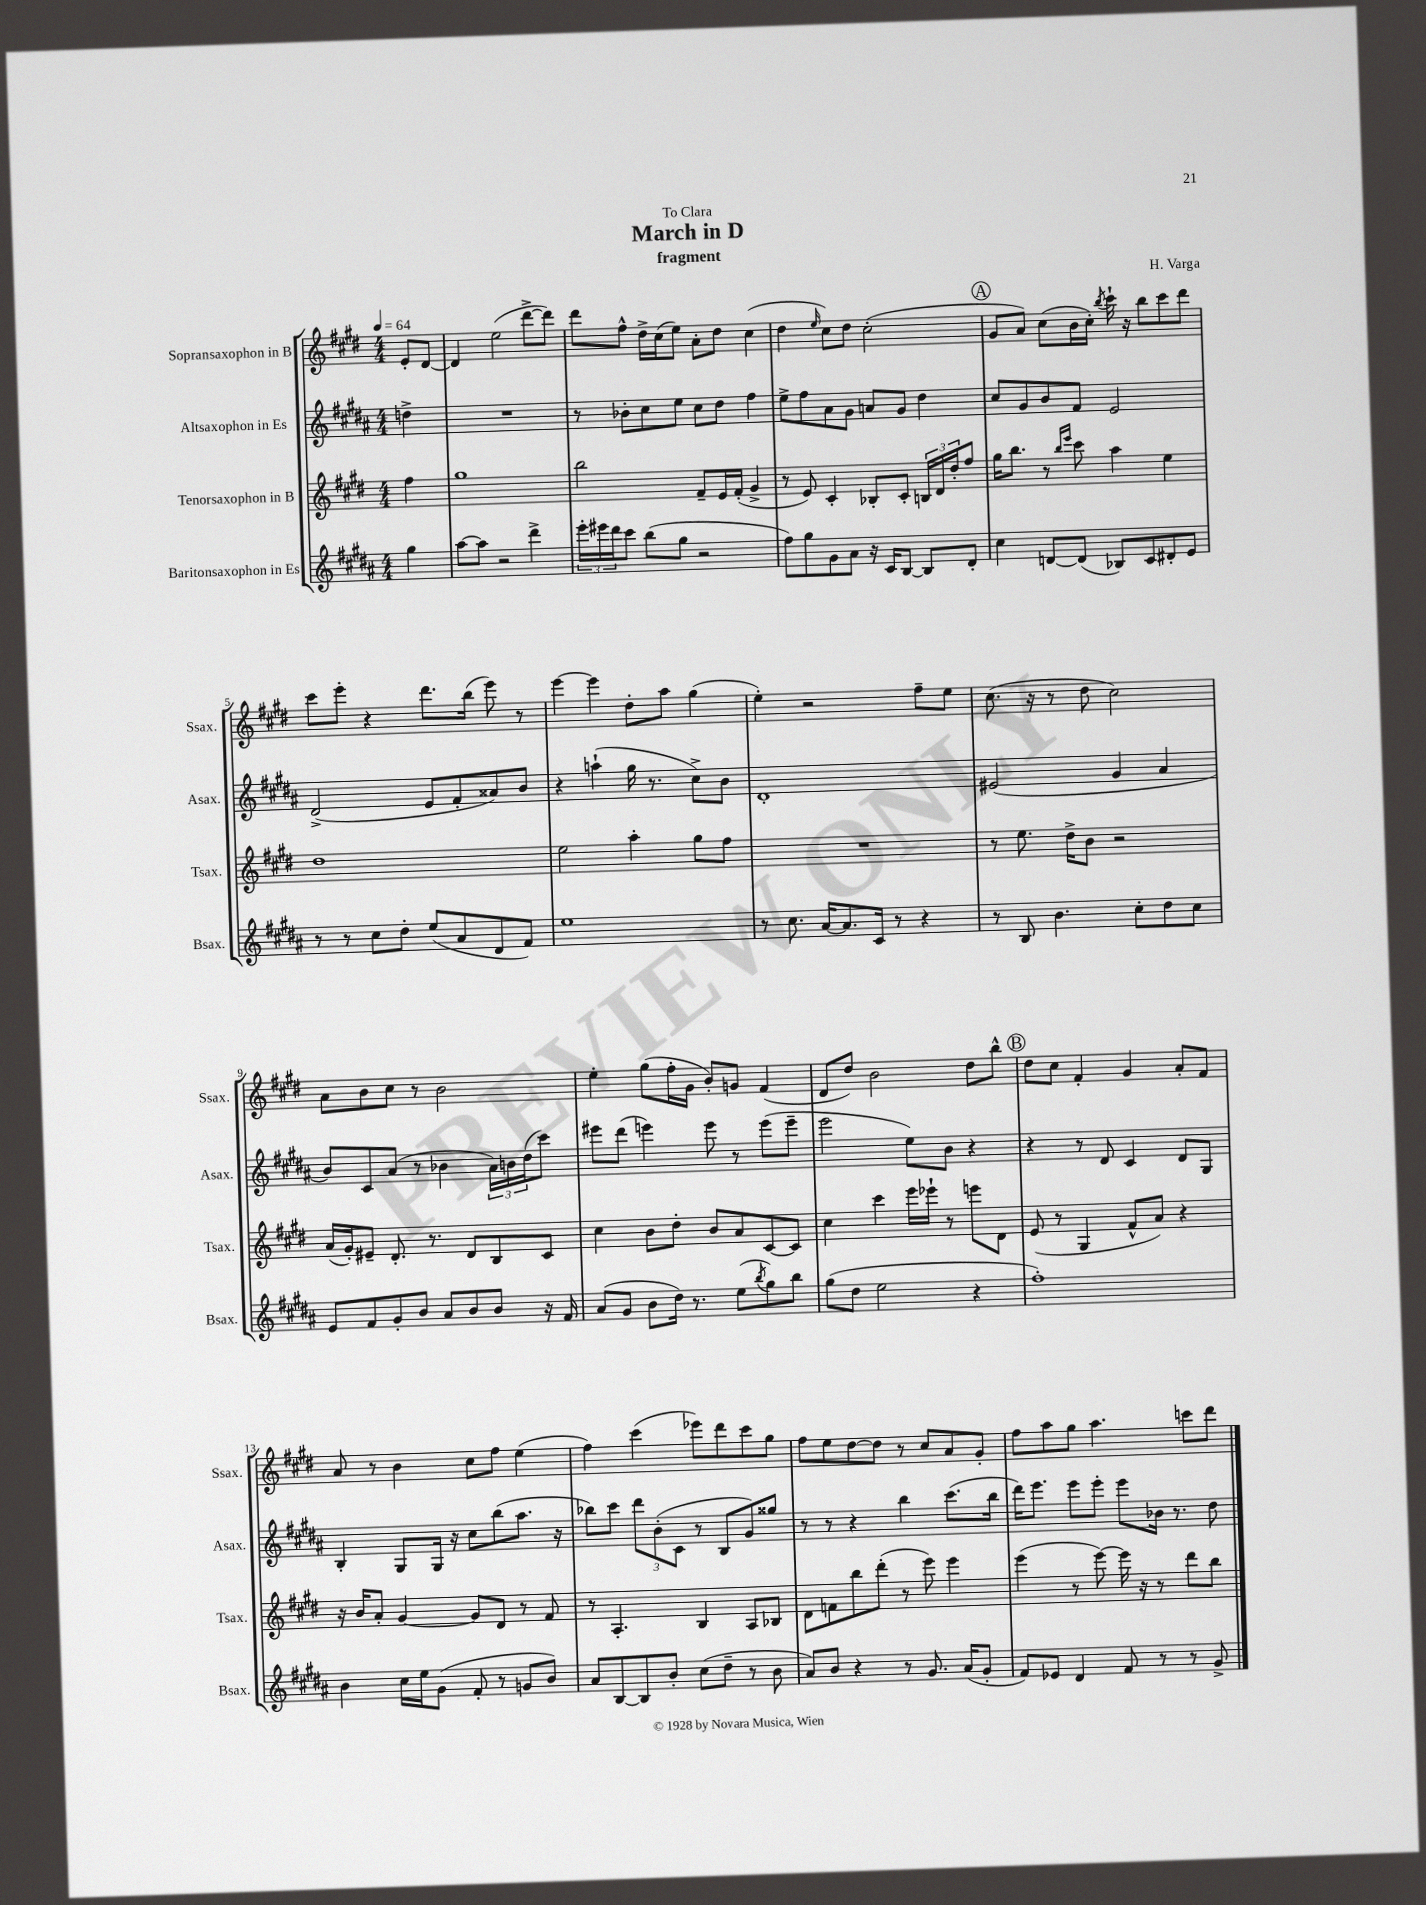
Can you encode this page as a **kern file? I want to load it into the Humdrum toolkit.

**kern	**kern	**kern	**kern
*staff4	*staff3	*staff2	*staff1
*clefG2	*clefG2	*clefG2	*clefG2
*k[f#c#g#d#a#]	*k[f#c#g#d#]	*k[f#c#g#d#a#]	*k[f#c#g#d#]
*M4/4	*M4/4	*M4/4	*M4/4
*MM64	*MM64	*MM64	*MM64
4gg#	4ff#	4dd^	8e'
.	.	.	[8d#
=	=	=	=
[8aa#	1gg#	1r	4d#]
8aa#]	.	.	.
2r	.	.	(2ee
4ddd#^	.	.	[8ddd#^
.	.	.	8ddd#])
=	=	=	=
24eee'	2bb	8r	8ddd#
24eee#	.	.	.
24ddd#	.	.	.
8ccc#	.	8b-'	8ff#^^
(8bb	.	8cc#	16dd#^
.	.	.	(16cc#
8gg#	.	8ee	8ee)
2r	8f#~	8cc#	8a'
.	16e	8dd#	8dd#
.	(16f#'	.	.
.	4g#^	4ff#	(4cc#
=	=	=	=
8ff#)	8r	8ee^	4dd#
8gg#	8e)	8ff#	.
.	.	.	16qqee
8g#	4c#'	8a#	8cc#)
8a#	.	8g#	8dd#
16r	8B-'	8a	(2cc#'
16c#	.	.	.
[8B	8c#'	8g#	.
8B]	24B	4dd#	.
.	24d#	.	.
.	24dd#'	.	.
8d#'	8ff#	.	.
=	=	=	=
4cc#	16gg#	8cc#	8g#
.	8.bb	.	.
.	.	8g#	8a)
[8d	8r	8b	(8cc#
.	16qqbb	.	.
.	16qqeee	.	.
(8d]	8ccc#	8f#	16b
.	.	.	16cc#')
.	.	.	8qbb
8B-)	4aa	2e	16ccc#`
.	.	.	16r
8c#	.	.	8bb
8d#'	4ee	.	8ccc#
8e	.	.	8ddd#
=	=	=	=
8r	1dd#	(2d#^	8ccc#
8r	.	.	8eee'
8cc#	.	.	4r
8dd#'	.	.	.
(8ee	.	8e	8.ddd#
8a#	.	8f#'	.
.	.	.	(16bb
8d#	.	8a##)	8eee)
8f#)	.	8b	8r
=	=	=	=
1ee	2ee	4r	[4eee
.	.	(4aa`	4eee]
.	4aa'	16gg#	8dd#'
.	.	8.r	.
.	.	.	8aa
.	8gg#	8cc#^)	(4gg#
.	8ff#	8b	.
=	=	=	=
8r	1r	1d#'	4ee')
8.cc#	.	.	.
.	.	.	2r
[16a#	.	.	.
8.a#]	.	.	.
16c#	.	.	.
8r	.	.	.
4r	.	.	8ff#~
.	.	.	8ee
=	=	=	=
8r	8r	(2e#	(8.cc#
8B	8.ee	.	.
.	.	.	16r
4.b	.	.	8r
.	16dd#^	.	.
.	8b	.	8dd#
.	2r	4g#	2cc#)
8cc#'	.	.	.
8dd#	.	4a#	.
8cc#	.	.	.
=	=	=	=
8e	(16a	8b)	8a
.	16g#')	.	.
8f#	8e#~	8c#	8b
8g#'	8.d#'	(8a#	8cc#
8b	.	8r	8r
.	8.r	.	.
8a#	.	4b-	2b
8b	8d#	.	.
8b	8B	24a#)	.
.	.	24b	.
.	.	(24dd#	.
16r	8c#	8ccc#)	.
16f#	.	.	.
=	=	=	=
(8a#	4cc#	8eee#	4ee'
8g#	.	(8ddd#	.
8b	8b	4eee)	(8gg#
16dd#)	8dd#'	.	16ff#'
8.r	.	.	16g#
.	8b	8eee	8b')
(8ee	8a	8r	8g
8qbb	.	.	.
8gg#)	[8c#	(8eee	(4f#
8bb	8c#]	8eee~	.
=	=	=	=
(8gg#	4cc#	2eee	8d#
8dd#	.	.	8dd#)
2ee	4ccc#	.	2b
.	16eee	8ee)	.
.	16eee-`	.	.
.	8r	8b	.
4r	8eee	4r	8dd#
.	8d#	.	8bb^^
=	=	=	=
1ff#')	(8e	4r	8dd#
.	8r	.	8cc#
.	4G#	8r	4f#'
.	.	8d#	.
.	8f#^^	4c#	4g#
.	8a)	.	.
.	4r	8d#	8a'
.	.	8G#	8f#
=	=	=	=
4b	16r	4B'	8a
.	16b	.	.
.	8a'	.	8r
16cc#	[4g#	8G#	4b
16ee	.	.	.
(8g#	.	16G#	.
.	.	16r	.
8f#'	8g#]	8cc#	8cc#
8r	8d#	(8bb	8ff#
8g	8r	8.aa#	(4ee
8b)	8f#	.	.
.	.	16r	.
=	=	=	=
8a#	8r	8bb-)	4ff#)
[8B	4.A'	8ccc#	.
8B]	.	12ddd#	(4ccc#
.	.	(12b'	.
8b'	.	.	.
.	.	12c#	.
(8cc#	4B	8r	8eee-)
8dd#~	.	8B	8ddd#
8r	8A	8g#)	8ccc#
8b	8B-	8gg##	8gg#
=	=	=	=
8a#)	8d#	8r	8ff#
8b	8f	8r	8ee
4r	8bb	4r	[8dd#
.	(8ddd#'	.	8dd#]
8r	8r	4bb	8r
8.g#	8eee)	.	8cc#
.	4eee	(8.ccc#	8a
(16a#	.	.	.
8g#'	.	.	8g#'
.	.	16bb	.
=	=	=	=
8f#)	(4eee	16ddd#)	8ff#
.	.	8.eee	.
8e-	.	.	8aa
4d#	8r	8eee	8gg#
.	[8eee)	8eee'	4.aa
8f#	16eee]	8eee	.
.	16r	.	.
8r	8r	16b-	.
.	.	8.r	.
8r	8ddd#	.	8ccc
8g#^	8bb	8dd#	8ddd#
==	==	==	==
*-	*-	*-	*-
